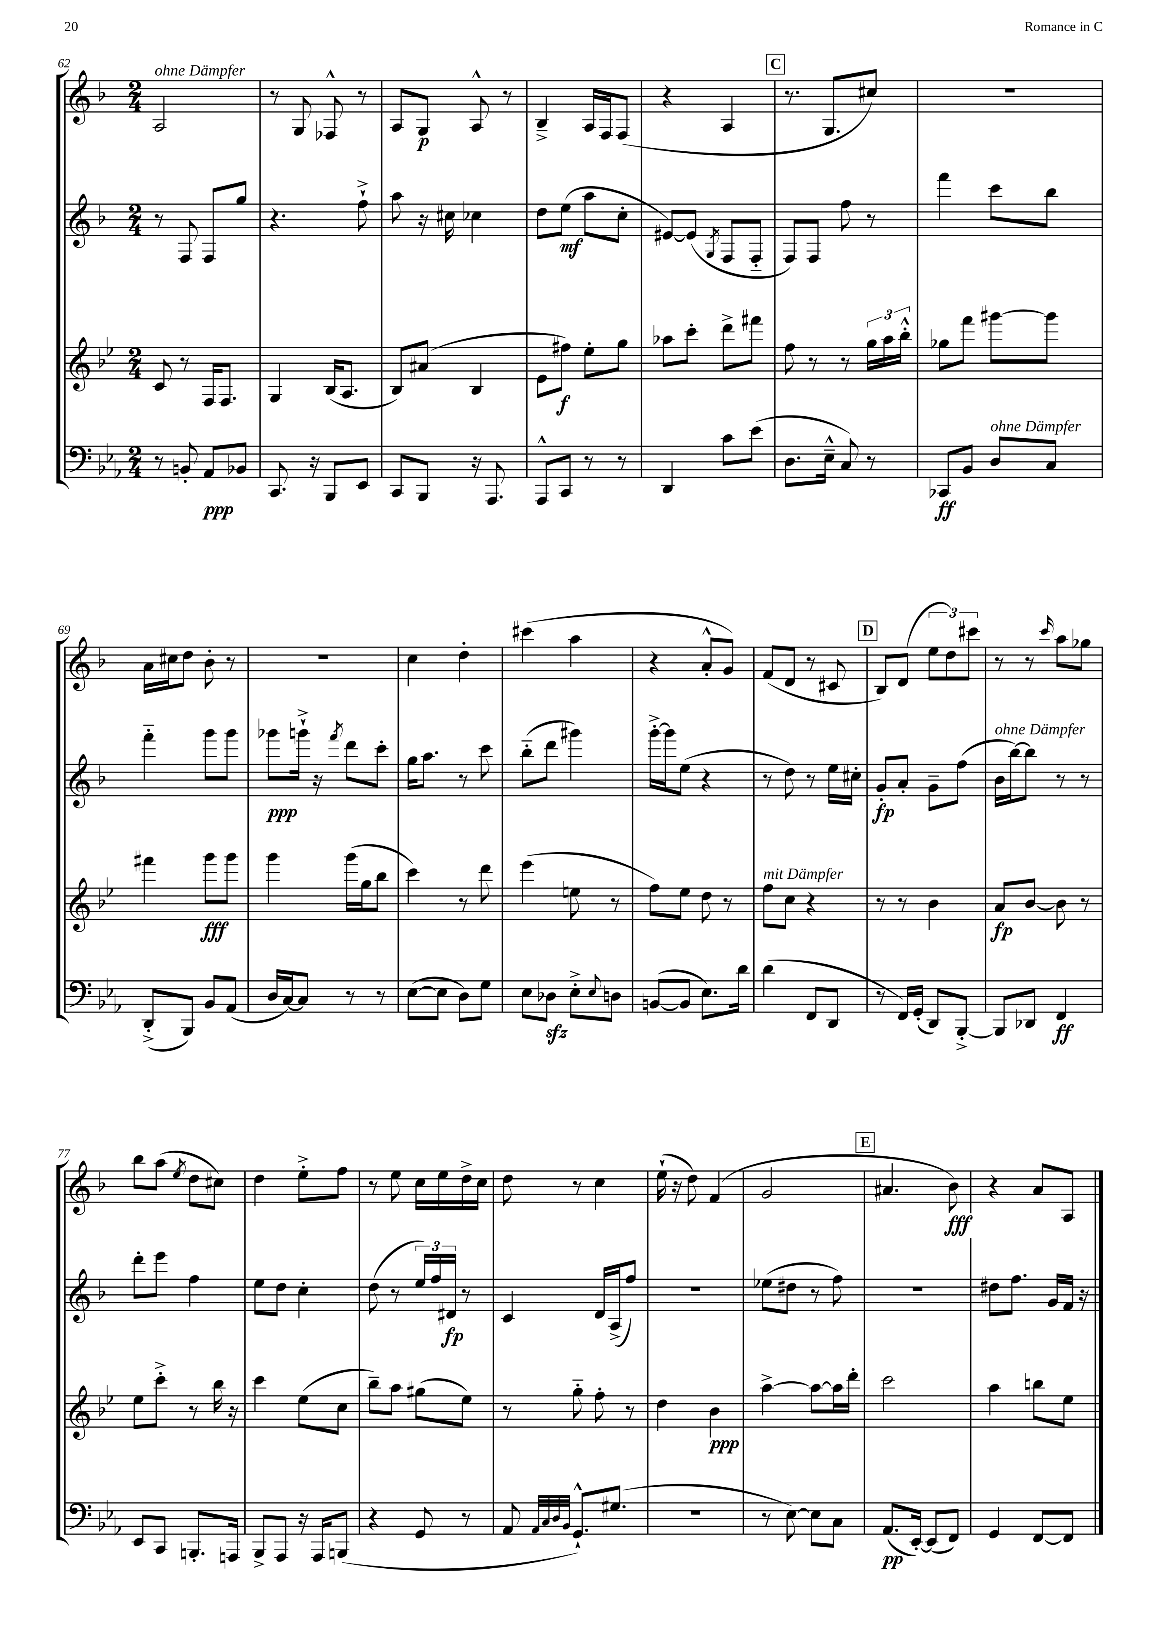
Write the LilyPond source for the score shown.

<<
\new StaffGroup <<
\new Staff = "s0" {
    \clef treble \key f \major \numericTimeSignature \time 2/4
    a2^\markup { \italic "ohne Dämpfer" } |
    r8 g8 fes8-^ r8 |
    a8 g8\p a8-^ r8 |
    bes4---> a16 f16 f8( |
    r4 a4 |
    \mark \markup { \box "C" } r8. g8. cis''8) |
    r2 |
    a'16 cis''16 d''8 bes'8-. r8 |
    R2 |
    c''4 d''4-. |
    cis'''4( a''4 |
    r4 a'8-.-^ g'8) |
    f'8( d'8 r8 cis'8 |
    \mark \markup { \box "D" } bes8) d'8( \tuplet 3/2 { e''8 d''8) cis'''8 } |
    r8 r8 \grace { c'''16 } a''8 ges''8 |
    bes''8 a''8( \acciaccatura { e''8 } d''8 cis''8) |
    d''4 e''8-.-> f''8 |
    r8 e''8 c''16 e''16 d''16-> c''16 |
    d''8 r8 c''4 |
    e''16-!( r16 d''8) f'4( |
    g'2 |
    \mark \markup { \box "E" } ais'4. bes'8\fff) |
    r4 a'8 a8 \bar "|." |
}
\new Staff = "s1" {
    \clef treble \key f \major \numericTimeSignature \time 2/4
    r8 f8 f8 g''8 |
    r4. f''8-!-> |
    a''8 r16 cis''16 ces''4 |
    d''8 e''8\mf( a''8 c''8-. |
    eis'8~) eis'8( \acciaccatura { g8 } f8 f8-_ |
    \mark \markup { \box "C" } f8) f8 f''8 r8 |
    f'''4 c'''8 bes''8 |
    f'''4-_ g'''8 g'''8 |
    ges'''8\ppp g'''16-!-> r16 \acciaccatura { f'''8 } d'''8 c'''8-. |
    g''16 a''8. r8 c'''8 |
    bes''8-_( d'''8 gis'''4) |
    g'''16~-.-> g'''16 e''8( r4 |
    r8 d''8) r8 e''16 cis''16-. |
    \mark \markup { \box "D" } g'8-.\fp a'8-. g'8-- f''8( |
    bes'16^\markup { \italic "ohne Dämpfer" } bes''16~) bes''8 r8 r8 |
    d'''8-. e'''8 f''4 |
    e''8 d''8 c''4-. |
    d''8( r8 \tuplet 3/2 { e''16) f''16 dis'16\fp } r8 |
    c'4 d'16 a16->( f''8) |
    r2 |
    ees''8( dis''8 r8 f''8) |
    \mark \markup { \box "E" } r2 |
    dis''8 f''8. g'16 f'16 r16 \bar "|." |
}
\new Staff = "s2" {
    \clef treble \key bes \major \numericTimeSignature \time 2/4
    c'8 r8 f16 f8. |
    g4 bes16( a8. |
    bes8) ais'8( bes4 |
    ees'8 fis''8\f) ees''8-. g''8 |
    aes''8 c'''8-. d'''8-> fis'''8 |
    \mark \markup { \box "C" } f''8 r8 r8 \tuplet 3/2 { g''16 a''16 bes''16-.-^ } |
    ges''8 f'''8 gis'''8~ gis'''8 |
    fis'''4 g'''8\fff g'''8 |
    g'''4 g'''16( g''16 bes''8 |
    c'''4) r8 d'''8 |
    ees'''4( e''8 r8 |
    f''8) ees''8 d''8 r8 |
    f''8^\markup { \italic "mit Dämpfer" } c''8 r4 |
    \mark \markup { \box "D" } r8 r8 bes'4 |
    a'8\fp bes'8~ bes'8 r8 |
    ees''8 c'''8-.-> r8 bes''16 r16 |
    c'''4 ees''8( c''8 |
    bes''8--) a''8 gis''8( ees''8) |
    r8 g''8-_ f''8-. r8 |
    d''4 bes'4\ppp |
    a''4~-> a''8~ a''16 d'''16-. |
    \mark \markup { \box "E" } c'''2 |
    a''4 b''8 ees''8 \bar "|." |
}
\new Staff = "s3" {
    \clef bass \key ees \major \numericTimeSignature \time 2/4
    r8 b,8-. aes,8\ppp bes,8 |
    c,8. r16 bes,,8 ees,8 |
    c,8 bes,,8 r16 aes,,8. |
    aes,,8-^ c,8 r8 r8 |
    d,4 c'8 ees'8( |
    \mark \markup { \box "C" } d8. ees16---^ c8) r8 |
    ces,8\ff bes,8 d8^\markup { \italic "ohne Dämpfer" } c8 |
    d,8-.->( bes,,8) bes,8 aes,8( |
    d16 c16~) c8 r8 r8 |
    ees8~( ees8 d8) g8 |
    ees8 des8\sfz ees8-.-> \appoggiatura { ees8 } d8 |
    b,8~( b,8 ees8.) d'16 |
    d'4( f,8 d,8 |
    \mark \markup { \box "D" } r8 f,16) g,16-.( d,8) bes,,8~-.-> |
    bes,,8 des,8 f,4\ff |
    ees,8 c,8 b,,8.-. a,,16 |
    bes,,8-> aes,,8 r16 aes,,16 b,,8( |
    r4 g,8 r8 |
    aes,8 \grace { aes,32 c32 d32 bes,32 } g,8.-!-^) gis8.( |
    R2 |
    r8 ees8~) ees8 c8 |
    \mark \markup { \box "E" } aes,8.\pp( ees,16~-.) ees,8( f,8) |
    g,4 f,8~ f,8 \bar "|." |
}
>>
>>
\layout { \context { \Score currentBarNumber = #62 } }
